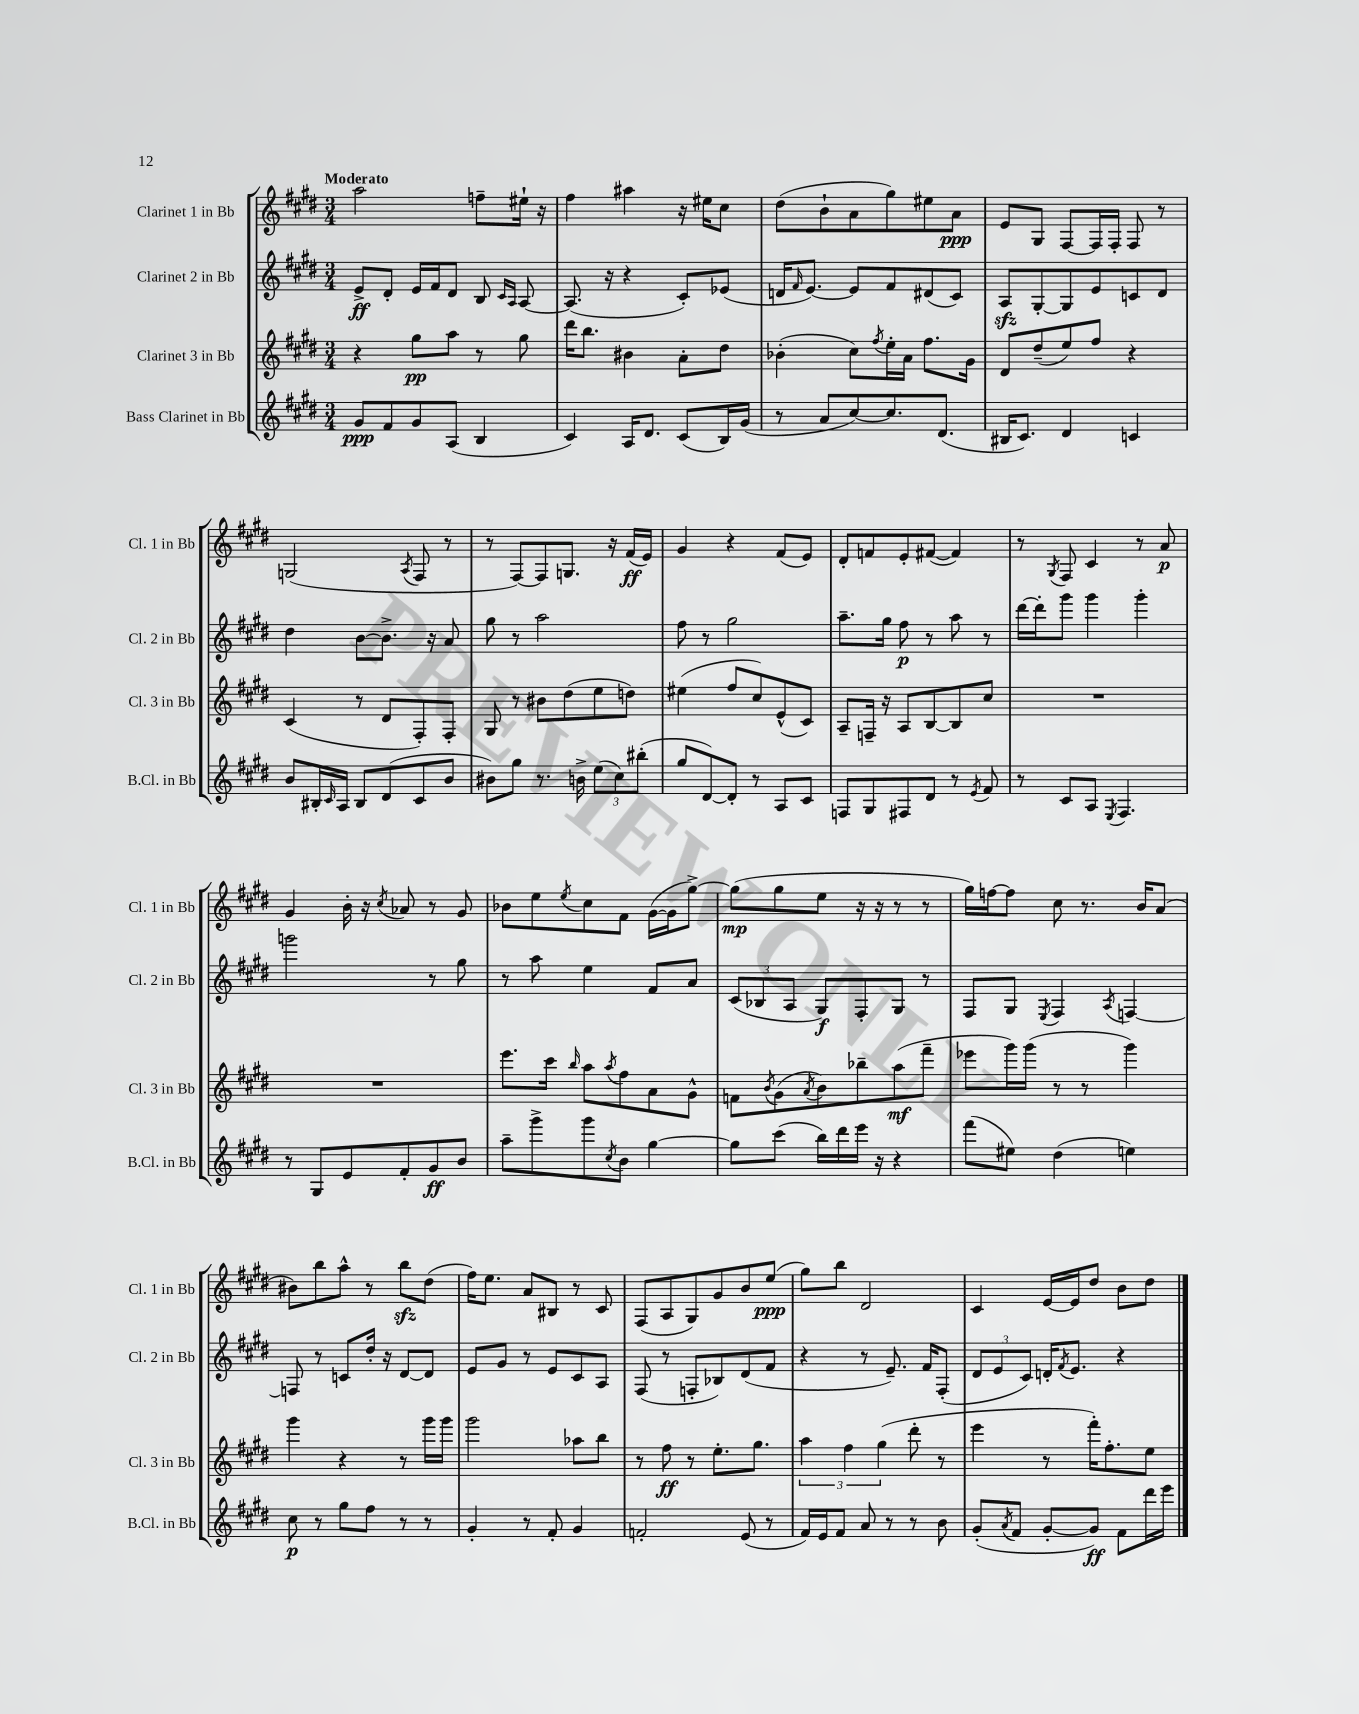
<<
\new StaffGroup <<
\new Staff = "s0" \with { instrumentName = "Clarinet 1 in Bb" shortInstrumentName = "Cl. 1 in Bb" } {
    \clef treble \key e \major \numericTimeSignature \time 3/4 \tempo "Moderato"
    a''2 f''8-- eis''16-! r16 |
    fis''4 ais''4 r16 eis''16 cis''8 |
    dis''8( b'8-! a'8 gis''8) eis''8 a'8\ppp |
    e'8 gis8 fis8~ fis16 fis16-. fis8 r8 |
    g2( \acciaccatura { a8 } fis8 r8 |
    r8 fis8~) fis8 g8. r16 fis'16\ff( e'16) |
    gis'4 r4 fis'8( e'8) |
    dis'8-. f'8 e'8-. fis'8~( fis'4) |
    r8 \acciaccatura { gis8 } fis8 cis'4 r8 a'8\p |
    gis'4 b'16-. r16 \acciaccatura { cis''8 } aes'8 r8 gis'8 |
    bes'8 e''8 \acciaccatura { e''8 } cis''8 fis'8 gis'16~( gis'16 gis''8~->) |
    gis''8\mp( gis''8 e''8 r16 r16 r8 r8 |
    gis''16) f''16~ f''8 cis''8 r8. b'16 a'8( |
    bis'8) b''8 a''8-^ r8 b''8\sfz dis''8( |
    fis''16) e''8. a'8 bis8 r8 cis'8 |
    fis8( a8 gis8) gis'8 b'8 e''8\ppp( |
    gis''8) b''8 dis'2 |
    cis'4 e'16~ e'16 dis''8 b'8 dis''8 \bar "|." |
}
\new Staff = "s1" \with { instrumentName = "Clarinet 2 in Bb" shortInstrumentName = "Cl. 2 in Bb" } {
    \clef treble \key e \major \numericTimeSignature \time 3/4
    e'8->\ff dis'8-. e'16 fis'16 dis'8 b8 \grace { cis'16 a16 } a8~ |
    a8.( r16 r4 cis'8-.) ees'8( |
    d'16 \grace { fis'16 } e'8.~) e'8 fis'8 dis'8( cis'8) |
    a8\sfz gis8~-. gis8 e'8 c'8 dis'8 |
    dis''4 b'8~ b'8.-> r16 a'8 |
    gis''8 r8 a''2 |
    fis''8 r8 gis''2 |
    a''8.-- gis''16 fis''8\p r8 a''8 r8 |
    dis'''16~ dis'''16-. gis'''8 gis'''4 gis'''4-. |
    g'''2 r8 gis''8 |
    r8 a''8 e''4 fis'8 a'8 |
    \tuplet 3/2 { cis'8( bes8 a8 } gis8\f) fis8-. gis8 r8 |
    fis8 gis8 \acciaccatura { e8 } fis4 \acciaccatura { a8 } f4~ |
    f8 r8 c'8 dis''16-. r16 dis'8~ dis'8 |
    e'8 gis'8 r8 e'8 cis'8 a8 |
    fis8( r8 f8-. bes8) dis'8( fis'8 |
    r4 r8 e'8.--) fis'16 fis8-.( |
    \tuplet 3/2 { dis'8 e'8 cis'8) } d'16-. \acciaccatura { fis'8 } e'8. r4 \bar "|." |
}
\new Staff = "s2" \with { instrumentName = "Clarinet 3 in Bb" shortInstrumentName = "Cl. 3 in Bb" } {
    \clef treble \key e \major \numericTimeSignature \time 3/4
    r4 gis''8\pp a''8 r8 gis''8 |
    dis'''16 b''8. bis'4 a'8-. dis''8 |
    bes'4-.( cis''8) \acciaccatura { fis''8 } e''16-. a'16 fis''8. gis'16 |
    dis'8 dis''8--( e''8) fis''8 r4 |
    cis'4( r8 dis'8 fis8-.) fis8-. |
    gis8 r8 bis'8 dis''8( e''8 d''8) |
    eis''4( fis''8 cis''8) e'8-^( cis'8) |
    a8-- f16-- r16 a8 b8~ b8 cis''8 |
    R2. |
    R2. |
    e'''8. cis'''16 \grace { b''16 } a''8 \acciaccatura { a''8 } fis''8 a'8 gis'8-^ |
    f'8 \acciaccatura { b'8 } gis'8( \acciaccatura { a'8 } b'8) bes''8-- a''8\mf( fis'''8-- |
    ees'''8 gis'''16) gis'''16( r8 r8 gis'''4) |
    gis'''4 r4 r8 gis'''16 gis'''16 |
    gis'''2 aes''8 b''8 |
    r8 fis''8\ff r8 e''8.-. gis''8. |
    \tuplet 3/2 { a''4 fis''4 gis''4( } dis'''8-. r8 |
    e'''4 r8 fis'''16-.) fis''8.-. e''8 \bar "|." |
}
\new Staff = "s3" \with { instrumentName = "Bass Clarinet in Bb" shortInstrumentName = "B.Cl. in Bb" } {
    \clef treble \key e \major \numericTimeSignature \time 3/4
    gis'8\ppp fis'8 gis'8 a8( b4 |
    cis'4) a16 dis'8. cis'8( b16) gis'16( |
    r8 a'8 cis''8~) cis''8. dis'8.( |
    bis16 cis'8.) dis'4 c'4 |
    b'8 bis16-. \grace { cis'16 } a16 bis8 dis'8( cis'8 b'8 |
    bis'8) gis''8 r8. b'16-> \tuplet 3/2 { e''8( cis''8) bis''8-.( } |
    gis''8 dis'8~) dis'8-. r8 a8 cis'8 |
    f8 gis8 fis8 dis'8 r8 \acciaccatura { e'8 } fis'8 |
    r8 cis'8 a8 \acciaccatura { e8 } fis4. |
    r8 gis8 e'8 fis'8-. gis'8\ff b'8 |
    a''8-- gis'''8-> gis'''8 \acciaccatura { cis''8 } b'8 gis''4~ |
    gis''8 cis'''8( b''16) dis'''16 e'''16 r16 r4 |
    fis'''8( eis''8) dis''4( e''4) |
    cis''8\p r8 gis''8 fis''8 r8 r8 |
    gis'4-. r8 fis'8-. gis'4 |
    f'2-. e'8( r8 |
    fis'16) e'16 fis'8 a'8 r8 r8 b'8 |
    gis'8-.( \acciaccatura { a'8 } fis'8 gis'8~-. gis'8\ff) fis'8 dis'''16 e'''16 \bar "|." |
}
>>
>>
\layout { \context { \Score \remove "Bar_number_engraver" } }
